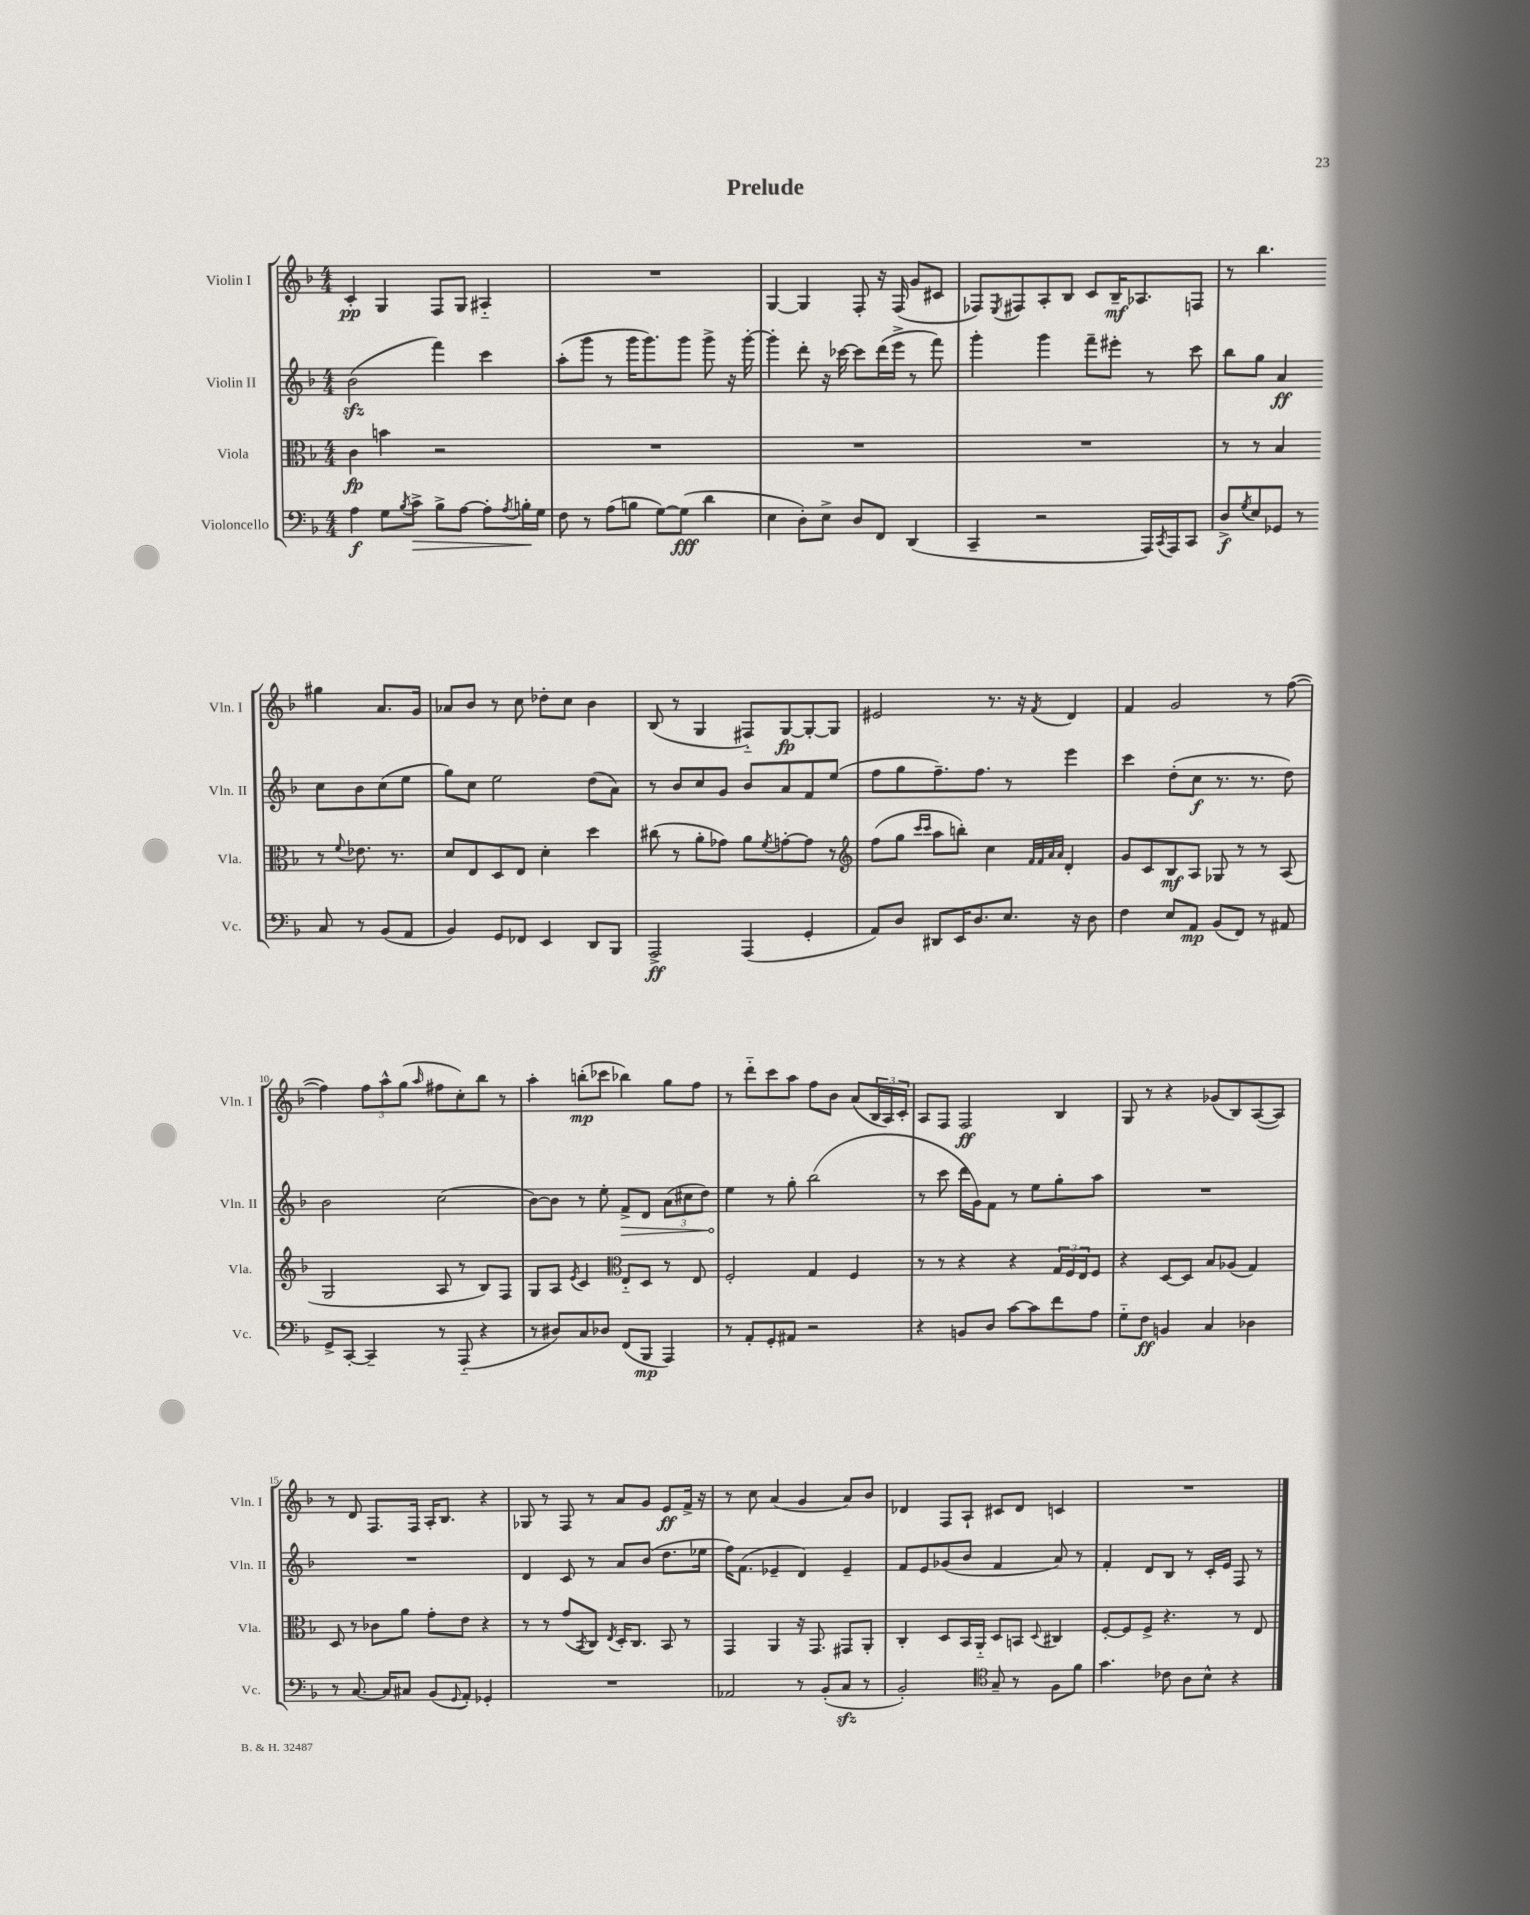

**kern	**kern	**kern	**kern
*staff4	*staff3	*staff2	*staff1
*clefF4	*clefC3	*clefG2	*clefG2
*k[b-]	*k[b-]	*k[b-]	*k[b-]
*M4/4	*M4/4	*M4/4	*M4/4
4A	4c	(2b-	4c'
8G	4b	.	4G
8qB-	.	.	.
8c^	.	.	.
8B-^	2r	4fff)	8F
[8A	.	.	8G
8A']	.	4ccc	4A#'~
8qA	.	.	.
16B'	.	.	.
16G	.	.	.
=	=	=	=
8F	1r	(8aa'	1r
8r	.	8ggg	.
(8A	.	8r	.
8B	.	16ggg	.
.	.	8.ggg)	.
[8G)	.	.	.
(8G]	.	8ggg	.
4d	.	8ggg^	.
.	.	16r	.
.	.	[16ggg'	.
=	=	=	=
4E	1r	4ggg']	[4G
8D')	.	8ddd'	4G]
8E^	.	16r	.
.	.	[16ccc-	.
8D	.	8ccc-]	8F'
8FF	.	(16ddd	16r
.	.	16eee^	(16F
(4DD	.	8r	8g
.	.	8fff)	8c#
=	=	=	=
4CC~	1r	4ggg'	8F-)
.	.	.	8qE
.	.	.	8F#
2r	.	4ggg	8A'
.	.	.	8B-
.	.	8fff~	8c
.	.	8eee#'	16B-~
.	.	.	8.A-
16AAA)	.	8r	.
8qCC	.	.	.
16AAA	.	.	.
8CC	.	8ccc	8F
=	=	=	=
8D^	8r	8bb-	8r
8qG	.	.	.
8E	8r	8gg	4.bb-
8GG-	4B-	4a	.
8r	.	.	.
8C	8r	8cc	4gg#
.	8qqf	.	.
8r	8.e-	8b-	.
(8BB-	.	(8cc	8.a
.	8.r	.	.
8AA	.	8ee	.
.	.	.	16g
=	=	=	=
4BB-)	8d	8gg)	8a-
.	8E	8cc	8b-
8GG	8D	2ee	8r
8FF-	8E	.	8cc
4EE	4d'	.	8dd-'
.	.	.	8cc
8DD	4dd	(8dd	4b-
8BBB-	.	8a)	.
=	=	=	=
2AAA^	(8cc#	8r	(8B-
.	8r	8b-	8r
.	8a'	8cc	4G
.	8g-)	8g	.
(4AAA	8a	8b-	8F#'~)
.	8qf	.	.
.	[8g'	8a	[8G
4GG'	8g]	8f	8G'_
.	8r	(8ee	8G]
=	=	=	=
*	*clefG2	*	*
8AA)	(8ff	8ff	2e#
8D	8gg	8gg	.
.	16qqccc	.	.
.	16qqccc	.	.
8DD#	8aa	8.ff~)	.
16EE	8bb')	.	.
8.D	.	8.ff	.
.	4cc	.	8.r
8.E	.	8r	.
.	.	.	16r
.	32qqf	.	.
.	32qqf	.	.
.	32qqa	.	.
.	32qqa	.	8qf
.	4d'	4eee	4d
16r	.	.	.
8D	.	.	.
=	=	=	=
4F	8g	4ccc	4f
.	8c	.	.
8E	8B-	(8dd'	2g
8AA	8A	8cc	.
(8BB-	8G-	8.r	.
8FF)	8r	.	.
.	.	8.r	.
8r	8r	.	8r
8AA#	(8A	8dd)	([8ff
=	=	=	=
8GG^	2G	2b-	4ff])
[8CC'	.	.	.
4CC~]	.	.	12ff
.	.	.	12aa^^
.	.	.	(12gg
.	.	.	16qqaa
8r	8A	(2cc	8ff#
(8AAA'~	8r	.	8cc')
4r	8B-)	.	8bb-
.	8F	.	8r
=	=	=	=
8r	8G	[8b-)	4aa'
8D#)	8A	8b-]	.
.	8qe	.	.
8C	4c	8r	(8bb'
8D-	.	8ee'	8ccc-
*	*clefC3	*	*
(8FF	8E'~	8f^	4bb-)
8BBB-	8D	8d	.
4AAA)	8r	(12a	8gg
.	.	12cc#	.
.	8E	.	8ff
.	.	12dd)	.
=	=	=	=
8r	2F'	4ee	8r
8AA'	.	.	8ddd'~
8GG'	.	8r	8ccc
8AA#	.	8gg'	8aa
2r	4G	(2bb-	8ff
.	.	.	8b-
.	4F	.	(8a
.	.	.	24B-
.	.	.	24A)
.	.	.	24c'
=	=	=	=
4r	8r	8r	8A
.	8r	8ccc	8F
8BB	4r	16ddd	2F
.	.	16g)	.
8D	.	8f	.
[8c	4r	8r	.
8c]	.	8ee	.
8f	24G	8gg'	4B-
.	24F	.	.
.	24E	.	.
8A	8F	8aa	.
=	=	=	=
8G'~	4r	1r	8G
8F	.	.	8r
4BB	[8D	.	4r
.	8D]	.	.
4C	8B-	.	(8g-
.	(8A-	.	8B-)
4D-	4G)	.	([8A
.	.	.	8A])
=	=	=	=
8r	8D	1r	8r
[8.C	8r	.	8d
.	8c-	.	8.F
16C]	.	.	.
8C#	8a	.	.
.	.	.	16F
(8BB-	8g'	.	16A'
.	.	.	8.B-
8qqGG	.	.	.
8AA')	8e	.	.
4GG-'	4r	.	4r
=	=	=	=
1r	8r	4d	8G-
.	8r	.	8r
.	(8g	8c	8F
.	8qBB-	.	.
.	8C)	8r	8r
.	8qE	.	.
.	16D'	8a	8a
.	8.C	.	.
.	.	(8b-	8g
.	8BB-	8.dd	8e
.	8r	.	16f^
.	.	16ee-	16r
=	=	=	=
2AA-	4GG	16ff)	8r
.	.	(8.f	.
.	.	.	8cc
.	4AA	4e-~	(4a
8r	16r	4d)	4g
.	8.GG	.	.
(8BB-'	.	.	.
8C	8GG#	4e-~	8a)
8r	8AA'	.	8b-
=	=	=	=
2BB-')	4C'	8f	4d-
.	.	8e	.
.	8D	(8g-	8F
.	16BB-	8b-	8A`
.	16AA'~	.	.
*clefC4	*	*	*
8G~	8D	4f	8c#
8r	8BB	.	8d-
.	8qqD	.	.
8F	4C#	8a)	4c
8f	.	8r	.
=	=	=	=
4.g	[8F'	4f'	1r
.	8F]	.	.
.	8F^	8d	.
8c-	4.r	8B-	.
8A	.	8r	.
8B-^^	.	16c'	.
.	.	16e	.
4r	8r	8F	.
.	8E	8r	.
==	==	==	==
*-	*-	*-	*-
